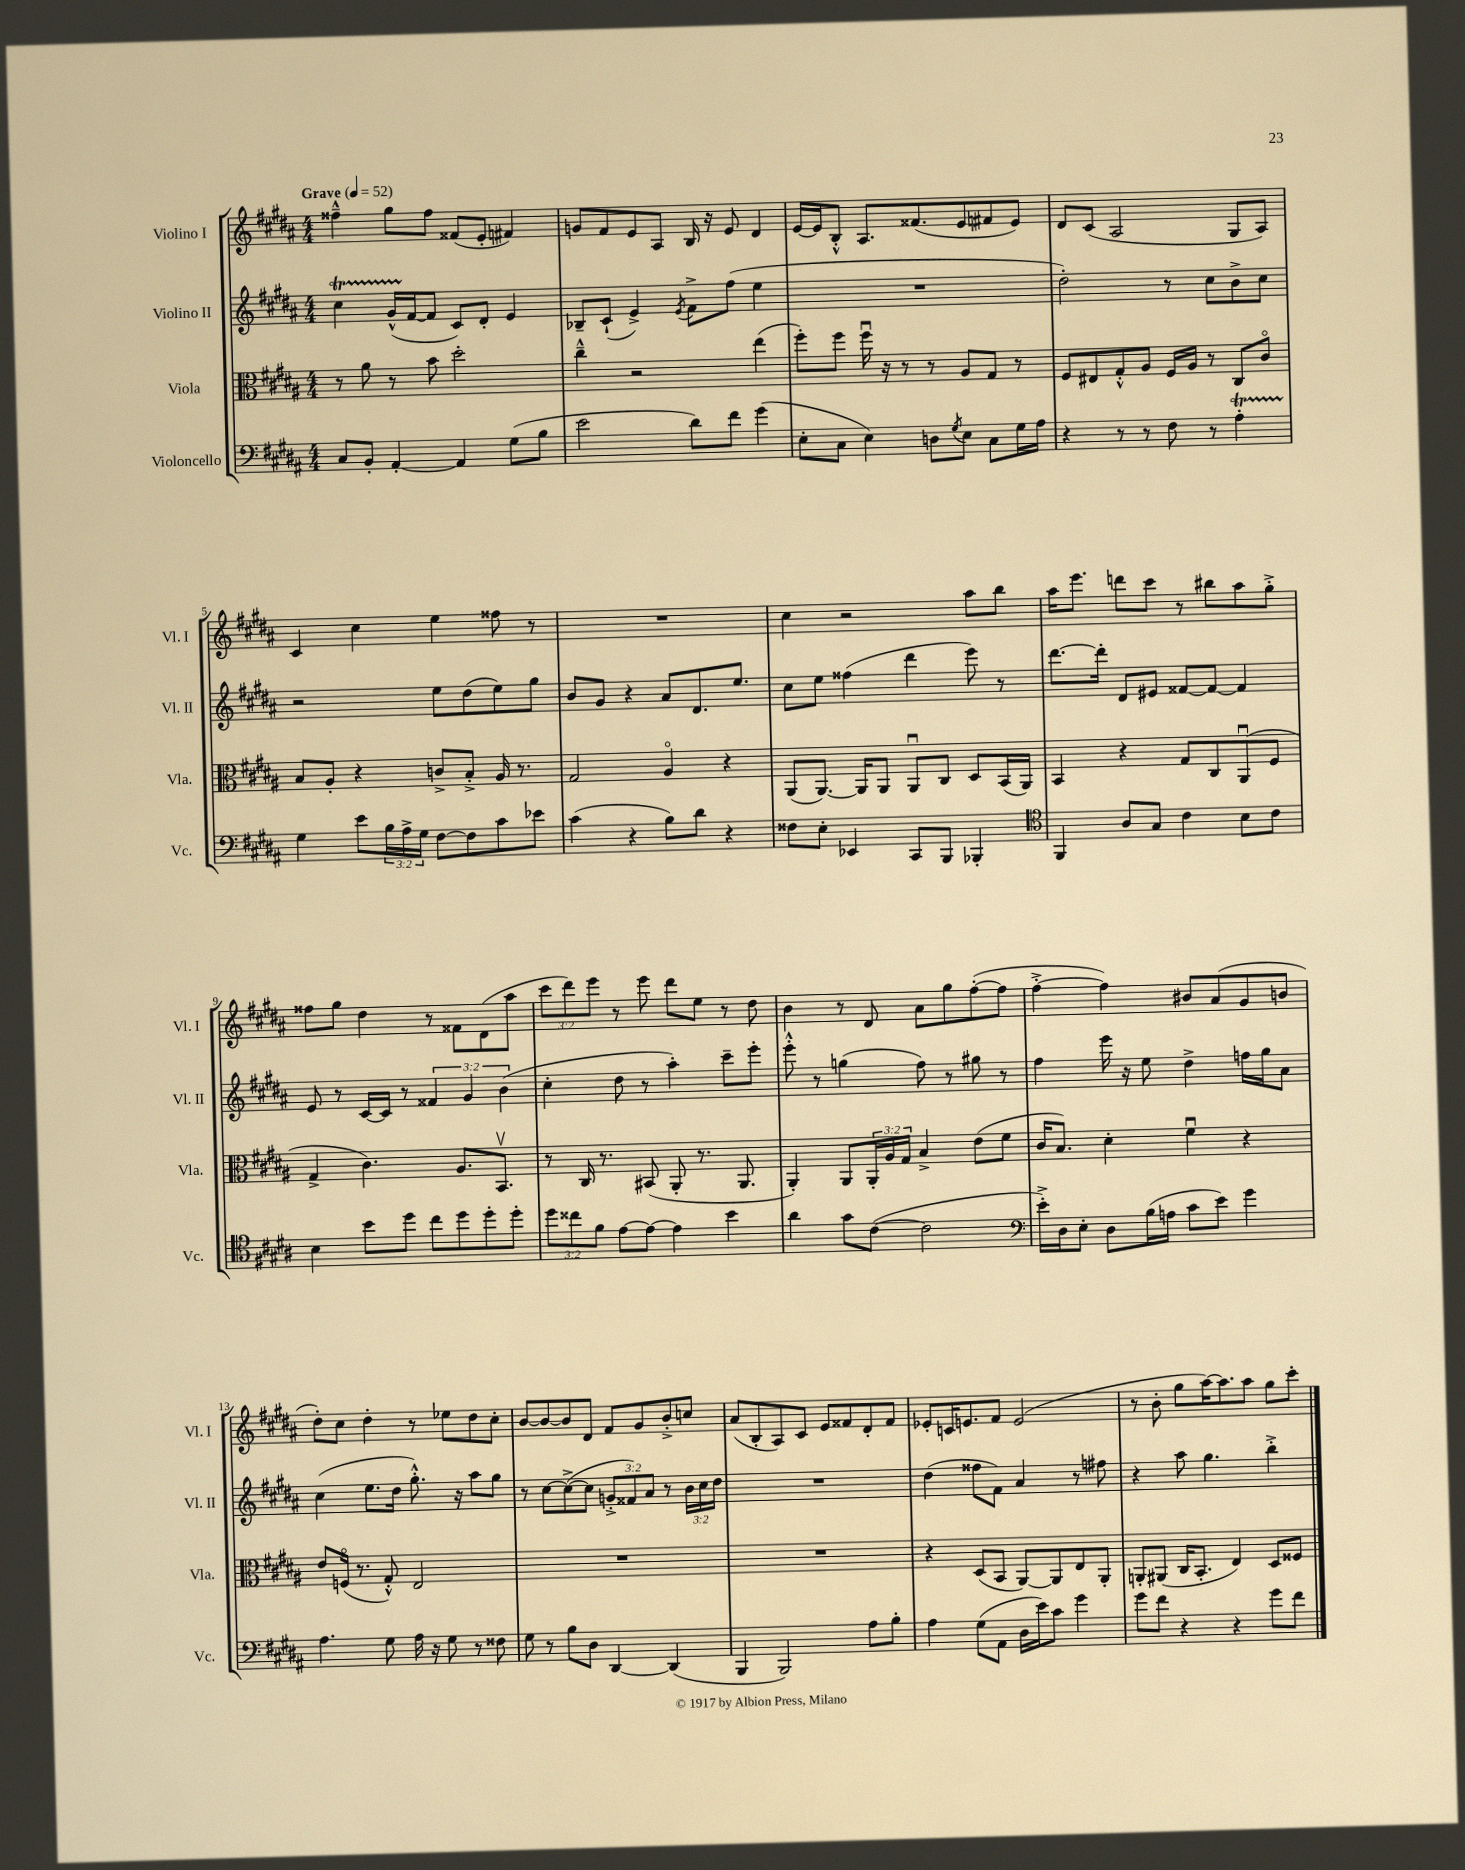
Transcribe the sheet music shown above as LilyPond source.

<<
\new StaffGroup <<
\new Staff = "s0" \with { instrumentName = "Violino I" shortInstrumentName = "Vl. I" } {
    \clef treble \key b \major \numericTimeSignature \time 4/4 \override Staff.TupletNumber.text = #tuplet-number::calc-fraction-text \tempo "Grave" 4 = 52
    fisis''4---^ gis''8 fisis''8 fisis'8( e'8-. fis'4) |
    g'8 fis'8 e'8 ais8 b16 r16 e'8 dis'4 |
    e'16~ e'16 b8-.-^ ais8. fisis'8.( e'8 fis'8 e'8) |
    dis'8 cis'8( ais2 gis8 ais8) |
    cis'4 cis''4 e''4 fisis''8 r8 |
    R1 |
    cis''4 r2 ais''8 b''8 |
    ais''16 e'''8. d'''8 cis'''8 r8 bis''8 ais''8 gis''8-.-> |
    fisis''8 gis''8 dis''4 r8 fisis'8 dis'8( ais''8 |
    \tuplet 3/2 { cis'''8 dis'''8) e'''8 } r8 e'''8 dis'''8 e''8 r8 dis''8 |
    b'4 r8 dis'8 ais'8 gis''8 fis''8~-.( fis''8 |
    fis''4~-.-> fis''4) bis'8 ais'8( gis'8 b'8 |
    dis''8-.) cis''8 dis''4-. r8 ees''8 dis''8 cis''8-. |
    b'8~ b'8~ b'8 dis'8 fis'8 gis'8 b'8-.-> c''8 |
    ais'8( b8-. ais8) cis'8 e'8 fisis'8 dis'8-. fisis'8 |
    ees'8-. c'16 e'8. fis'8 e'2( |
    r8 b'8-. gis''8 ais''16~) ais''8. ais''8 gis''8 cis'''8-. \bar "|." |
}
\new Staff = "s1" \with { instrumentName = "Violino II" shortInstrumentName = "Vl. II" } {
    \clef treble \key b \major \numericTimeSignature \time 4/4 \override Staff.TupletNumber.text = #tuplet-number::calc-fraction-text
    cis''4\startTrillSpan gis'16-^( fis'16~\stopTrillSpan fis'8 cis'8) dis'8-. e'4 |
    bes8-- cis'8-!( e'4->) \acciaccatura { e'8 } fis'8-> fis''8( e''4 |
    R1 |
    dis''2-.) r8 cis''8 b'8-> cis''8 |
    r2 e''8 dis''8( e''8) gis''8 |
    b'8 gis'8 r4 ais'8 dis'8. e''8. |
    cis''8 e''8 fisis''4( dis'''4 e'''8) r8 |
    dis'''8.~ dis'''16-. dis'8 eis'8 fisis'8~ fisis'8~ fisis'4 |
    e'8 r8 cis'16~ cis'16 r8 \tuplet 3/2 { fisis'4 gis'4 b'4( } |
    cis''4-. dis''8 r8 ais''4-.) cis'''8-- e'''8-. |
    e'''8-.-^ r8 g''4( fis''8) r8 gis''8 r8 |
    fis''4 e'''16 r16 e''8 dis''4-> f''16 gis''16 ais'8 |
    cis''4( e''8. dis''16 gis''8.-.-^) r16 ais''8 gis''8 |
    r8 cis''8~ cis''8~->( cis''8 \tuplet 3/2 { g'8-.-> fisis'8) ais'8 } r8 \tuplet 3/2 { b'16 cis''16 dis''16 } |
    R1 |
    dis''4( fisis''8 fis'8) ais'4 r8 fis''8 |
    r4 ais''8 gis''4. b''4-.-> \bar "|." |
}
\new Staff = "s2" \with { instrumentName = "Viola" shortInstrumentName = "Vla." } {
    \clef alto \key b \major \numericTimeSignature \time 4/4 \override Staff.TupletNumber.text = #tuplet-number::calc-fraction-text
    r8 ais'8 r8 b'8 dis''2-. |
    cis''4---^ r2 e''4( |
    fis''8-.) fis''8 fis''16\downbow r16 r8 r8 ais8 gis8 r8 |
    fis8 eis8 gis8-.-^ ais8 fis16 ais16 r8 cis8 cis'8\flageolet |
    b8 ais8-. r4 c'8-> b8-.-> ais16 r8. |
    gis2 ais4\flageolet r4 |
    ais,8( ais,8.~) ais,16 ais,8 ais,8\downbow cis8 dis8 b,16( ais,16) |
    b,4 r4 gis8 cis8 ais,8\downbow( fis8 |
    gis4-> cis'4.) ais8. b,8.\upbow |
    r8 cis16 r8. bis,8( ais,8-. r8. ais,8. |
    ais,4-.) ais,8 \tuplet 3/2 { ais,16-. ais16 gis16 } b4-> e'8( fis'8 |
    cis'16 b8.) dis'4-. fis'4\downbow r4 |
    e'8 f16\flageolet( r8. gis8-.-^) e2 |
    R1 |
    R1 |
    r4 dis8( b,8 ais,8~) ais,8 e8 ais,8-. |
    a,8-. ais,8( cis16 b,8.-. e4) dis8 fisis8 \bar "|." |
}
\new Staff = "s3" \with { instrumentName = "Violoncello" shortInstrumentName = "Vc." } {
    \clef bass \key b \major \numericTimeSignature \time 4/4 \override Staff.TupletNumber.text = #tuplet-number::calc-fraction-text
    cis8 b,8-. ais,4~-. ais,4 gis8( b8 |
    e'2 dis'8) fis'8 gis'4( |
    e8-. cis8 e4) d8 \acciaccatura { gis8 } e8 cis8 gis16 ais16 |
    r4 r8 r8 fis8 r8 ais4-.\startTrillSpan |
    gis4\stopTrillSpan e'8 \tuplet 3/2 { b16 ais16-> gis16 } fis8~ fis8 cis'8 ees'8 |
    cis'4( r4 b8) dis'8 r4 |
    fisis8 e8-. ees,4 cis,8 b,,8 bes,,4-. |
    \clef tenor fis,4 ais8 gis8 cis'4 b8 cis'8 |
    b4 b'8 dis''8 cis''8 dis''8 dis''8-. dis''8-. |
    \tuplet 3/2 { dis''8 cisis''8 fis'8 } e'8~ e'8~ e'4 b'4 |
    ais'4 gis'8 cis'8~( cis'2 |
    \clef bass e'16-.->) dis16 e8-. dis8 b16( a16 cis'8 e'8) gis'4 |
    ais4. gis8 ais16 r16 gis8 r8 fisis8 |
    gis8 r8 b8 dis8 dis,4~ dis,4( |
    b,,4 b,,2) ais8 b8-. |
    ais4 gis8( ais,8 dis16 e'16) cis'8 gis'4 |
    gis'8 fis'8 r4 r4 gis'8 fis'8 \bar "|." |
}
>>
>>
